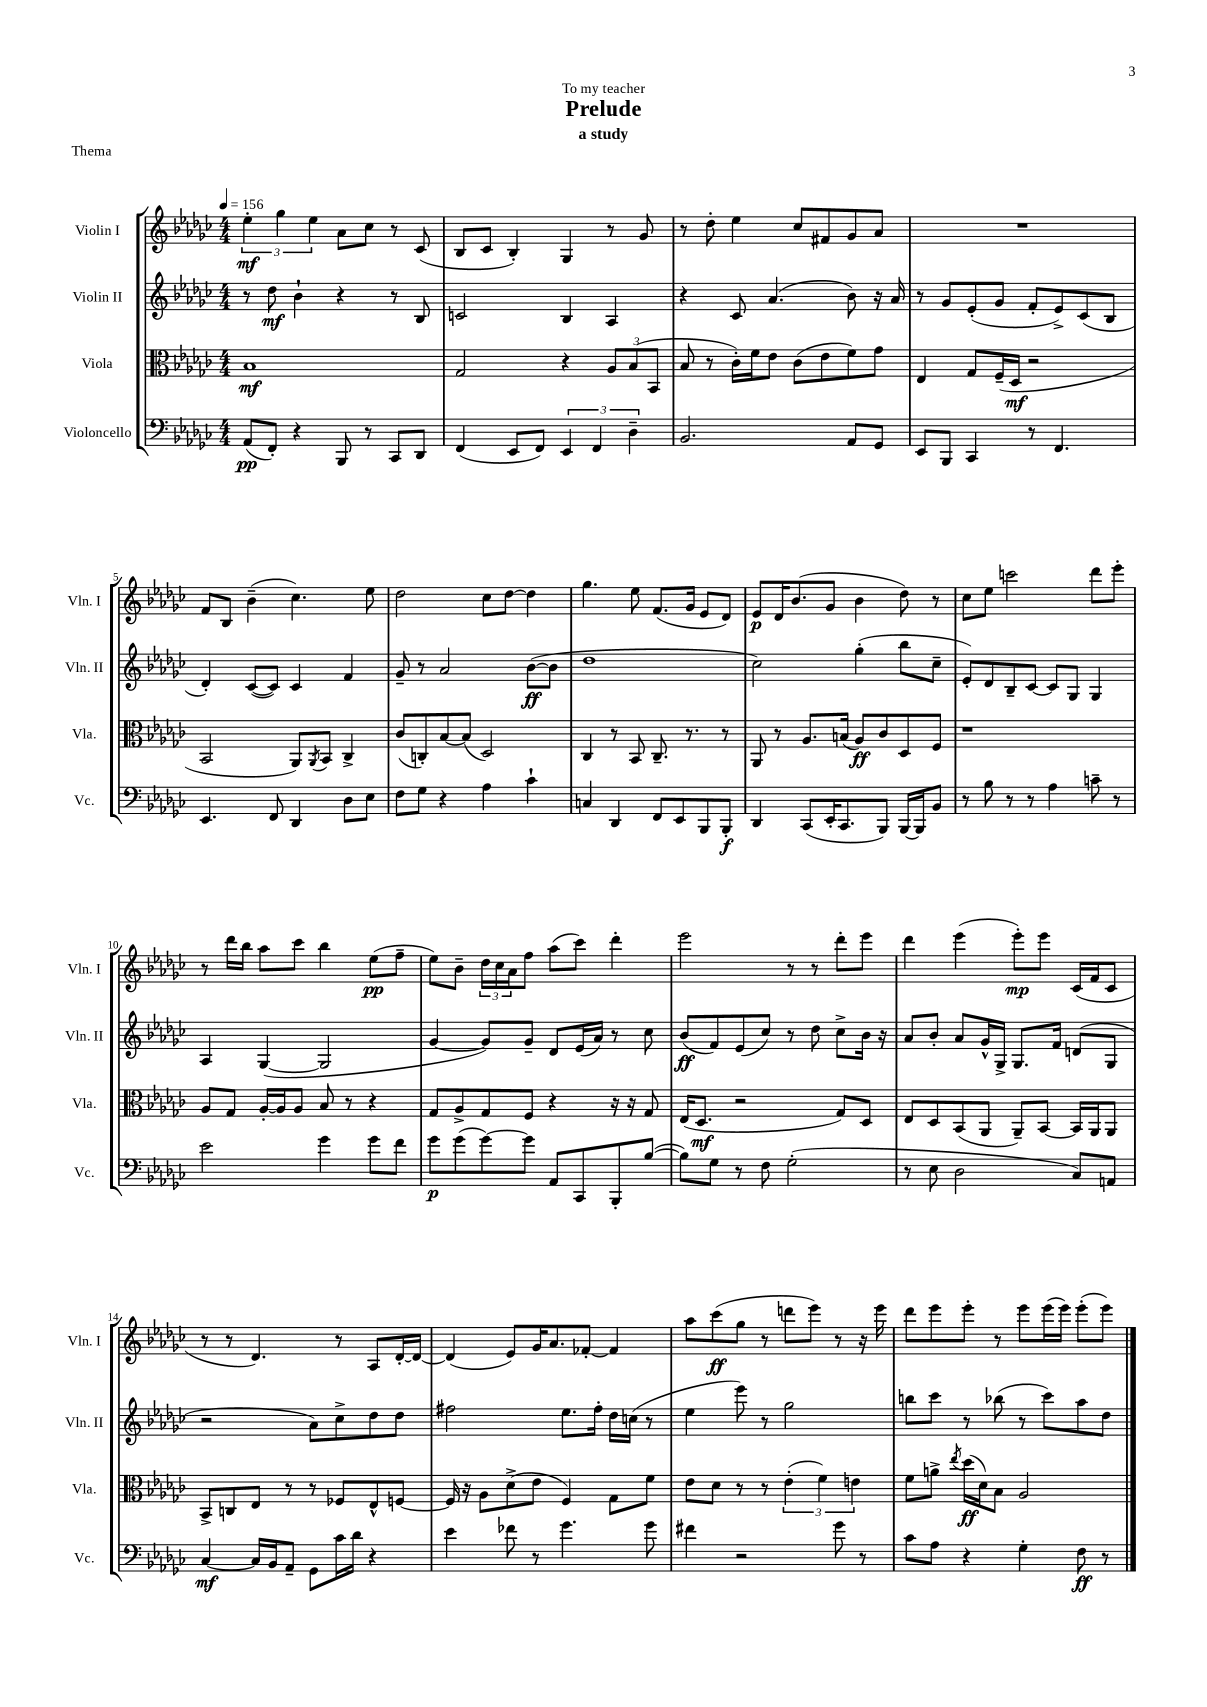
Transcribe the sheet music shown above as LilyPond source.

\header { title = "Prelude" subtitle = "a study" dedication = "To my teacher" piece = "Thema" }
<<
\new StaffGroup <<
\new Staff = "s0" \with { instrumentName = "Violin I" shortInstrumentName = "Vln. I" } {
    \clef treble \key ges \major \numericTimeSignature \time 4/4 \tempo 4 = 156
    \tuplet 3/2 { ees''4-.\mf ges''4 ees''4 } aes'8 ces''8 r8 ces'8( |
    bes8 ces'8 bes4-.) ges4 r8 ges'8 |
    r8 des''8-. ees''4 ces''8 fis'8 ges'8 aes'8 |
    R1 |
    f'8 bes8 bes'4--( ces''4.) ees''8 |
    des''2 ces''8 des''8~ des''4 |
    ges''4. ees''8 f'8.( ges'16 ees'8 des'8) |
    ees'8\p des'16 bes'8.( ges'8 bes'4 des''8) r8 |
    ces''8 ees''8 c'''2 des'''8 ees'''8-. |
    r8 des'''16 bes''16 aes''8 ces'''8 bes''4 ees''8\pp( f''8-- |
    ees''8) bes'8-- \tuplet 3/2 { des''16 ces''16 aes'16 } f''8 aes''8( ces'''8) des'''4-. |
    ees'''2 r8 r8 des'''8-. ees'''8 |
    des'''4 ees'''4( ees'''8-.\mp) ees'''8 ces'16( f'16 ces'8 |
    r8 r8 des'4.) r8 aes8 des'16~-. des'16~ |
    des'4( ees'8) ges'16 aes'8. fes'8~-. fes'4 |
    aes''8 ces'''8\ff( ges''8 r8 d'''8 ees'''8) r8 r16 ees'''16 |
    des'''8 ees'''8 ees'''8-. r8 ees'''8 ees'''16( ees'''16) ees'''8-.( ees'''8) \bar "|." |
}
\new Staff = "s1" \with { instrumentName = "Violin II" shortInstrumentName = "Vln. II" } {
    \clef treble \key ges \major \numericTimeSignature \time 4/4
    r8 des''8\mf bes'4-! r4 r8 bes8 |
    c'2 bes4 aes4 |
    r4 ces'8 aes'4.( bes'8) r16 aes'16 |
    r8 ges'8 ees'8-.( ges'8 f'8-. ees'8->) ces'8( bes8 |
    des'4-.) ces'8~( ces'8) ces'4 f'4 |
    ges'8-- r8 aes'2 bes'8~\ff( bes'8 |
    des''1 |
    ces''2) ges''4-.( bes''8 ces''8-- |
    ees'8-.) des'8 bes8-- ces'8~ ces'8 ges8 ges4 |
    aes4 ges4~( ges2 |
    ges'4~ ges'8) ges'8-- des'8 ees'16( aes'16) r8 ces''8 |
    bes'8\ff( f'8) ees'8( ces''8) r8 des''8 ces''8-> bes'16 r16 |
    aes'8 bes'8-. aes'8 ges'16-^ ges16-> ges8. f'16 d'8( ges8 |
    r2 aes'8) ces''8-> des''8 des''8 |
    fis''2 ees''8. fis''16-. des''16 c''16( r8 |
    ees''4 ees'''8) r8 ges''2 |
    b''8 ces'''8 r8 bes''8( r8 ces'''8) aes''8 des''8 \bar "|." |
}
\new Staff = "s2" \with { instrumentName = "Viola" shortInstrumentName = "Vla." } {
    \clef alto \key ges \major \numericTimeSignature \time 4/4
    bes1\mf |
    ges2 r4 \tuplet 3/2 { aes8 bes8( bes,8 } |
    bes8 r8 ces'16-.) f'16 ees'8 ces'8( ees'8 f'8) ges'8 |
    ees4 ges8 f16--( des16\mf r2 |
    bes,2 aes,8) \acciaccatura { aes,8 } bes,8 ces4-> |
    ces'8( c8-.) bes8~ bes8( des2) |
    ces4 r8 bes,8 ces8.-- r8. r8 |
    aes,8 r8 aes8. b16( aes8\ff) ces'8 des8 f8 |
    r1 |
    aes8 ges8 aes16~-. aes16 aes8 bes8 r8 r4 |
    ges8 aes8-> ges8 f8 r4 r16 r16 ges8 |
    ees16( des8.\mf r2 ges8) des8 |
    ees8 des8 bes,8( aes,8 aes,8--) bes,8~ bes,16 aes,16 aes,8 |
    bes,8-> c8 ees8 r8 r8 fes8 ees8-^ f8~ |
    f16 r16 aes8 des'8->( ees'8 f4) ges8 f'8 |
    ees'8 des'8 r8 r8 \tuplet 3/2 { ees'4-.( f'4) e'4 } |
    f'8 a'8-> \acciaccatura { ees''8 } des''16\ff( des'16) bes8 aes2 \bar "|." |
}
\new Staff = "s3" \with { instrumentName = "Violoncello" shortInstrumentName = "Vc." } {
    \clef bass \key ges \major \numericTimeSignature \time 4/4
    aes,8\pp( f,8-.) r4 bes,,8 r8 ces,8 des,8 |
    f,4( ees,8 f,8) \tuplet 3/2 { ees,4 f,4 des4-- } |
    bes,2. aes,8 ges,8 |
    ees,8 bes,,8 ces,4 r8 f,4. |
    ees,4. f,8 des,4 des8 ees8 |
    f8 ges8 r4 aes4 ces'4-! |
    c4 des,4 f,8 ees,8 bes,,8 bes,,8-.\f |
    des,4 ces,8( ees,16-. ces,8. bes,,8) bes,,16~ bes,,16 bes,8 |
    r8 bes8 r8 r8 aes4 c'8-- r8 |
    ees'2 ges'4 ges'8 f'8 |
    ges'8\p ges'8( ges'8~) ges'8 aes,8 ces,8 bes,,8-. bes8~( |
    bes8) ges8 r8 f8 ges2-.( |
    r8 ees8 des2 ces8) a,8 |
    ces4~\mf ces16 bes,16 aes,8-- ges,8 ces'16 des'16 r4 |
    ees'4 fes'8 r8 ges'4. ges'8 |
    fis'4 r2 ges'8 r8 |
    ces'8 aes8 r4 ges4-. f8\ff r8 \bar "|." |
}
>>
>>
